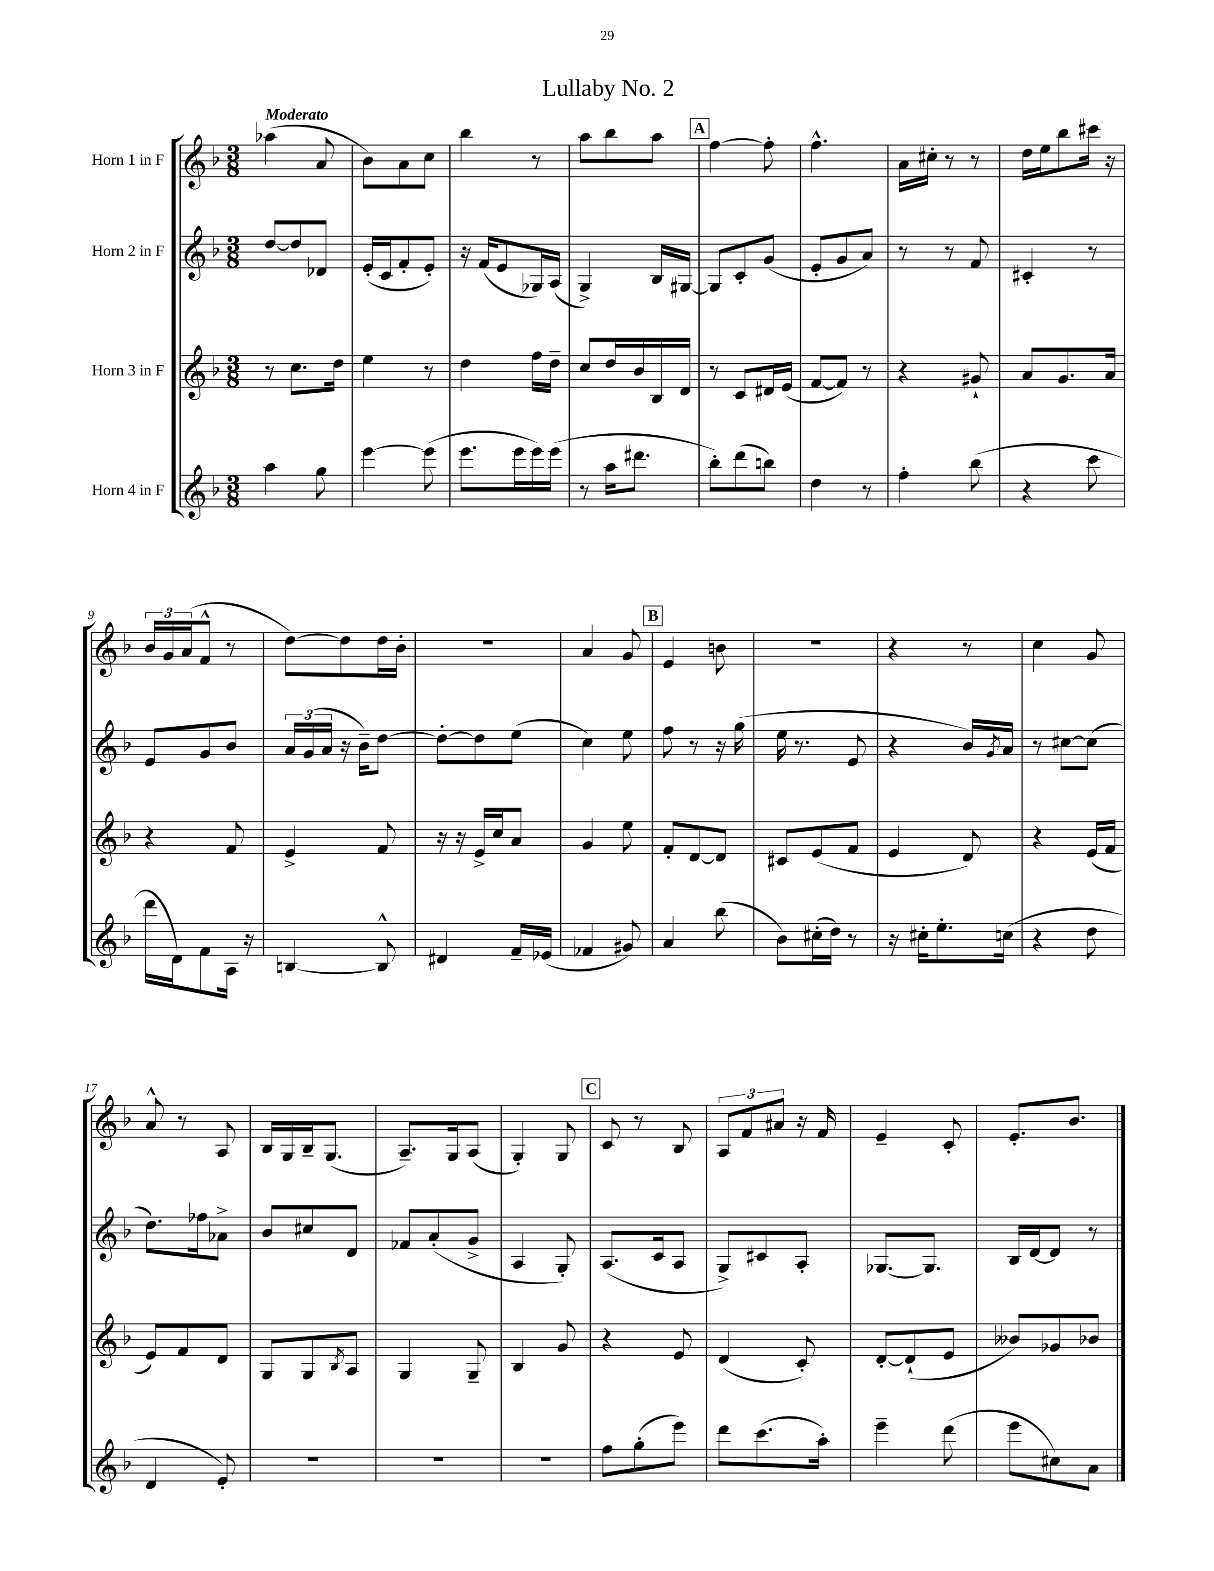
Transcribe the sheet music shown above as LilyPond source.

\header { title = "Lullaby No. 2" }
<<
\new StaffGroup <<
\new Staff = "s0" \with { instrumentName = "Horn 1 in F" } {
    \clef treble \key f \major \numericTimeSignature \time 3/8 \tempo "Moderato"
    aes''4( a'8 |
    bes'8) a'8 c''8 |
    bes''4 r8 |
    a''8 bes''8 a''8 |
    \mark \markup { \box "A" } f''4~ f''8-. |
    f''4.-^ |
    a'16 cis''16-. r8 r8 |
    d''16 e''16 bes''8 cis'''16 r16 |
    \tuplet 3/2 { bes'16 g'16 a'16( } f'8-^ r8 |
    d''8~) d''8 d''16 bes'16-. |
    r4. |
    a'4 g'8 |
    \mark \markup { \box "B" } e'4 b'8 |
    R4. |
    r4 r8 |
    c''4 g'8 |
    a'8-^ r8 a8 |
    bes16 g16 bes16-- g8.( |
    a8.--) g16 a8( |
    g4-.) g8 |
    \mark \markup { \box "C" } c'8 r8 bes8 |
    \tuplet 3/2 { a8 f'8 ais'8 } r16 f'16 |
    e'4-- c'8-. |
    e'8.-. bes'8. \bar "|." |
}
\new Staff = "s1" \with { instrumentName = "Horn 2 in F" } {
    \clef treble \key f \major \numericTimeSignature \time 3/8
    d''8~ d''8 des'8 |
    e'16-.( c'16 f'8-. e'8-.) |
    r16 f'16( e'8 ges16) a16( |
    g4->) bes16 gis16~ |
    \mark \markup { \box "A" } gis8 c'8-. g'8( |
    e'8-. g'8 a'8) |
    r8 r8 f'8 |
    cis'4-. r8 |
    e'8 g'8 bes'8 |
    \tuplet 3/2 { a'16 g'16( a'16 } r16 bes'16--) d''8~ |
    d''8~-. d''8 e''8( |
    c''4) e''8 |
    \mark \markup { \box "B" } f''8 r8 r16 g''16( |
    e''16 r8. e'8 |
    r4 bes'16) \acciaccatura { g'8 } a'16 |
    r8 cis''8~ cis''8( |
    d''8.) fes''16 aes'8-> |
    bes'8 cis''8 d'8 |
    fes'8 a'8-.( g'8-> |
    a4 g8-.) |
    \mark \markup { \box "C" } a8.( c'16 a8 |
    g8->) cis'8 a8-. |
    ges8.~ ges8. |
    bes16 d'16~ d'8 r8 \bar "|." |
}
\new Staff = "s2" \with { instrumentName = "Horn 3 in F" } {
    \clef treble \key f \major \numericTimeSignature \time 3/8
    r8 c''8. d''16 |
    e''4 r8 |
    d''4 f''16 d''16-- |
    c''8 d''16 bes'16 bes16 d'16 |
    \mark \markup { \box "A" } r8 c'8 dis'16 e'16( |
    f'8~ f'8) r8 |
    r4 gis'8-! |
    a'8 g'8. a'16 |
    r4 f'8 |
    e'4-> f'8 |
    r16 r16 e'16-> c''16 a'8 |
    g'4 e''8 |
    \mark \markup { \box "B" } f'8-. d'8~ d'8 |
    cis'8 e'8( f'8 |
    e'4 d'8) |
    r4 e'16( f'16 |
    e'8) f'8 d'8 |
    g8 g8 \acciaccatura { bes8 } a8 |
    g4 g8-- |
    bes4 g'8 |
    \mark \markup { \box "C" } r4 e'8 |
    d'4( c'8-.) |
    d'8~-. d'8-!( e'8 |
    beses'8) ges'8 bes'8 \bar "|." |
}
\new Staff = "s3" \with { instrumentName = "Horn 4 in F" } {
    \clef treble \key f \major \numericTimeSignature \time 3/8
    a''4 g''8 |
    e'''4~ e'''8( |
    e'''8. e'''16 e'''16) e'''16( |
    r8 a''16 dis'''8. |
    \mark \markup { \box "A" } bes''8-.) d'''8( b''8) |
    d''4 r8 |
    f''4-. bes''8( |
    r4 c'''8 |
    d'''16 d'16) f'8 a16 r16 |
    b4~ b8-^ |
    dis'4 f'16-- ees'16( |
    fes'4 gis'8) |
    \mark \markup { \box "B" } a'4 bes''8( |
    bes'8) cis''16-.( d''16) r8 |
    r16 cis''16-. e''8.-. c''16( |
    r4 d''8 |
    d'4 e'8-.) |
    R4. |
    R4. |
    R4. |
    \mark \markup { \box "C" } f''8 g''8-.( e'''8) |
    d'''8 c'''8.( a''16-.) |
    e'''4-- d'''8( |
    e'''8 cis''8) a'8 \bar "|." |
}
>>
>>
